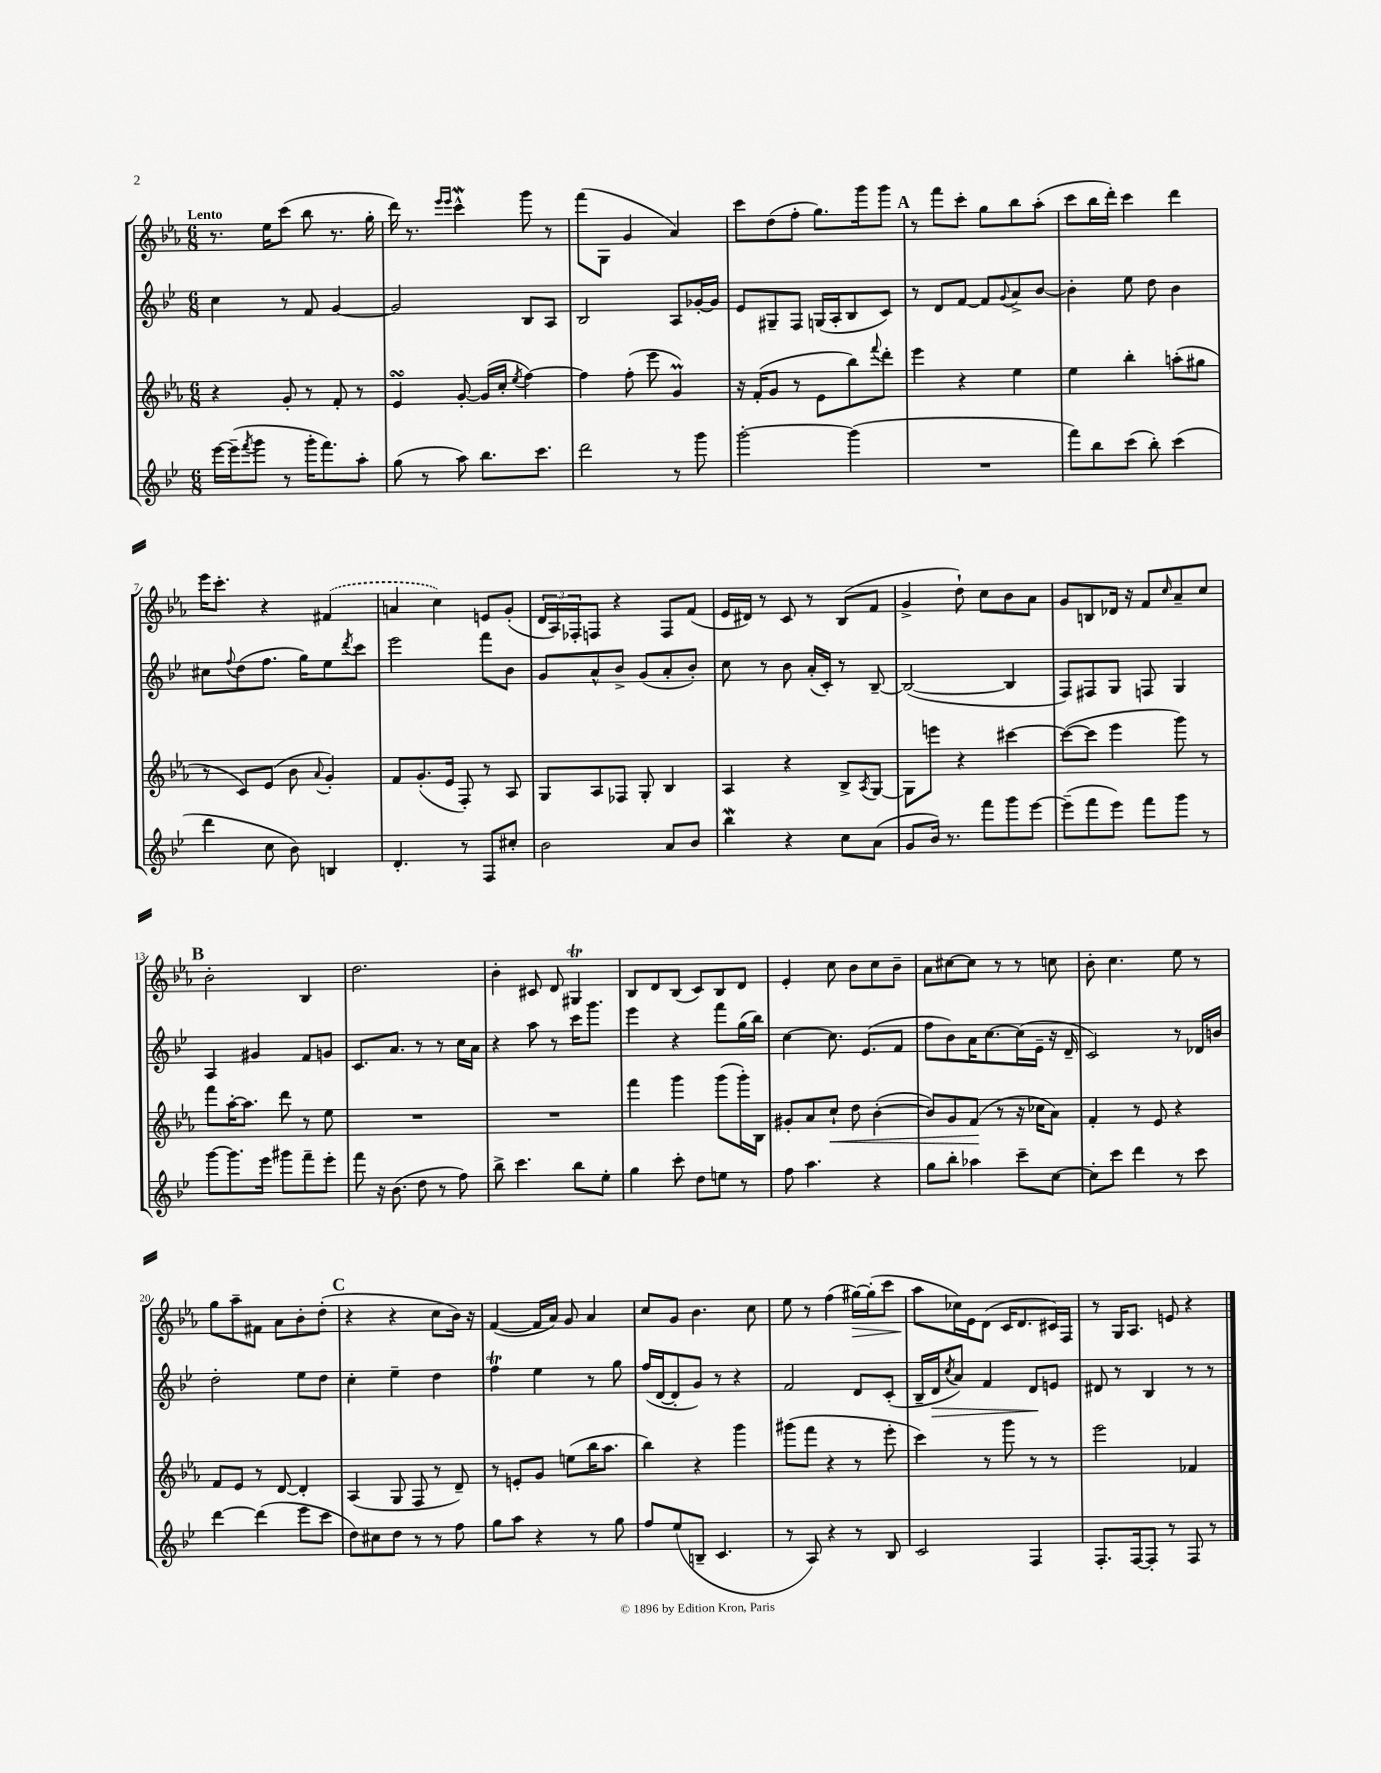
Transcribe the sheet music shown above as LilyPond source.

<<
\new StaffGroup <<
\new Staff = "s0" {
    \clef treble \key ees \major \numericTimeSignature \time 6/8 \tempo "Lento"
    r8. ees''16 c'''8( bes''8 r8. g''16-. |
    d'''16) r8. \grace { ees'''16 ees'''16 } c'''4-^\mordent g'''8 r8 |
    f'''8( g8 g'4 aes'4) |
    c'''8 d''8( f''8-. g''8.) g'''16 g'''8 |
    \mark \markup { \bold "A" } r8 f'''8 c'''8-. g''8 bes''8 aes''8-.( |
    c'''8 bes''16 d'''16-.) c'''4 d'''4 |
    ees'''16 c'''8.-. r4 \once \slurDashed fis'4( |
    a'4 c''4) e'8 g'8-.( |
    \tuplet 3/2 { d'16 aes16) fes16-. } f8 r4 f8 f'8( |
    ees'16 dis'16) r8 c'8 r8 bes8( f'8 |
    g'4-> d''8-!) c''8 bes'8 aes'8 |
    g'8 b8 des'16 r16 f'8 \grace { c''16 } aes'8-- c''8 |
    \mark \markup { \bold "B" } bes'2-. bes4 |
    d''2. |
    bes'4-. cis'8 d'8 gis4\trill |
    bes8 d'8 bes8( c'8) bes8 d'8 |
    ees'4-. c''8 bes'8 c''8 bes'8-- |
    aes'8 cis''8~ cis''8 r8 r8 c''8 |
    bes'8-. c''4. ees''8 r8 |
    g''8 aes''8-- fis'8 aes'8 bes'8-. d''8-.( |
    \mark \markup { \bold "C" } r4 r4 c''8 bes'16) r16 |
    f'4~( f'16 aes'16) g'8 aes'4 |
    c''8 g'8 bes'4. c''8 |
    ees''8 r8 f''4( gis''16~\>) gis''16-.( c'''8 |
    aes''8\! ces''16) ees'16 d'8( c'16 d'8. cis'16) f16 |
    r8 g16 aes8. e'8 r4 \bar "|." |
}
\new Staff = "s1" {
    \clef treble \key bes \major \numericTimeSignature \time 6/8
    c''4 r8 f'8 g'4~ |
    g'2 bes8 a8 |
    bes2 a8 ges'16~-. ges'16 |
    ees'8 gis8-- f8 g16( a16-. bes8 c'8) |
    \mark \markup { \bold "A" } r8 d'8 f'8~ f'8 \appoggiatura { g'8 } a'8-> bes'8~ |
    bes'4-. ees''8 d''8 bes'4 |
    cis''8 \appoggiatura { f''8 } d''8( f''8. g''16) ees''8 \acciaccatura { d'''8 } c'''8 |
    ees'''2 f'''8 bes'8 |
    g'8 a'8-^ bes'8-> g'8( a'8-. bes'8-.) |
    c''8 r8 bes'8 a'16-.( c'16-.) r8 bes8~-- |
    bes2~( bes4 |
    f8) fis8 g8 f8 g4 |
    \mark \markup { \bold "B" } a4 gis'4 f'8 g'8 |
    c'8. a'8. r8 r8 c''16 a'16 |
    r4 a''8 r8 c'''16 g'''8. |
    ees'''4 r4 f'''8 g''16( bes''16) |
    c''4~ c''8. ees'8.( f'8 |
    f''8 bes'8) a'16 c''8.~ c''16( ees'16-- r16 d'16-- |
    c'2) r8 des'16 b'16 |
    d''2-. ees''8 d''8 |
    \mark \markup { \bold "C" } c''4-. ees''4-- d''4 |
    f''4\trill ees''4 r8 g''8 |
    f''16( d'16~ d'8-. g'8) r8 r4 |
    f'2 d'8 c'8-.( |
    bes16-- d'16\> \acciaccatura { c''8 } a'8) f'4 d'8\! e'8 |
    dis'8 r8 bes4 r8 r8 \bar "|." |
}
\new Staff = "s2" {
    \clef treble \key ees \major \numericTimeSignature \time 6/8
    r4 g'8-. r8 f'8-. r8 |
    ees'4\turn g'8~-. g'16( c''16-. \acciaccatura { ees''8 } f''4~) |
    f''4 f''8-.( ees'''8 g'4\prall) |
    r16 f'16-.( g'8 r8 ees'8 bes''8) \appoggiatura { f'''8 } d'''8-. |
    \mark \markup { \bold "A" } ees'''4 r4 ees''4 |
    ees''4 bes''4-. a''8-.( gis''8 |
    r8 c'8) ees'8( bes'8 \appoggiatura { aes'8 } g'4-.) |
    f'8 g'8.-.( ees'16 f8-.) r8 aes8 |
    g8 aes8 fes8 g8-. bes4 |
    aes4 r4 bes8-> \acciaccatura { aes8 } g8~ |
    g8 e'''8 r4 cis'''4~ |
    cis'''8~( cis'''8 ees'''4 g'''8) r8 |
    \mark \markup { \bold "B" } f'''8 aes''16~-. aes''8. d'''8 r8 ees''8 |
    R2. |
    R2. |
    f'''4 g'''4 g'''8( g'''16-.) bes16 |
    gis'8-. aes'8 c''8-!\< d''8 bes'4~-.( |
    bes'8) g'8 f'8\!( r8 r16 ces''16 aes'8) |
    f'4-. r8 ees'8 r4 |
    f'8 ees'8 r8 d'8~ d'4-. |
    \mark \markup { \bold "C" } aes4( g8 f8 r8 d'8--) |
    r8 e'8-. g'8 e''8( bes''16 aes''8. |
    bes''4) r4 g'''4 |
    gis'''8( f'''8 r4 r8 ees'''8-. |
    c'''4) r8 g'''8 r8 r8 |
    ees'''2 fes'4 \bar "|." |
}
\new Staff = "s3" {
    \clef treble \key bes \major \numericTimeSignature \time 6/8
    ees'''16~ ees'''16--( \acciaccatura { f'''8 } g'''8 r8 g'''16-. f'''8.) a''8-. |
    g''8( r8 a''8) bes''8. c'''8. |
    d'''2 r8 g'''8 |
    g'''2~-. g'''4( |
    \mark \markup { \bold "A" } R2. |
    f'''8) bes''8 c'''8( bes''8-.) c'''4( |
    d'''4 c''8 bes'8) b4 |
    d'4.-. r8 f8 cis''8-. |
    bes'2 a'8 bes'8 |
    bes''4\mordent r4 c''8 a'8( |
    g'8 bes'16) r8. f'''8 g'''8 ees'''8~ |
    ees'''8--( f'''8 ees'''8) f'''8 g'''8 r8 |
    \mark \markup { \bold "B" } g'''8~ g'''8. ees'''16 gis'''8 f'''8-- ees'''8-. |
    f'''8 r16 bes'8.( d''8 r8 f''8) |
    bes''8-> c'''4. bes''8 ees''8-. |
    g''4 c'''8-. d''8 e''8 r8 |
    f''8 a''4. r4 |
    g''8 bes''8-. aes''4 c'''8-- c''8~ |
    c''8-. c'''8 d'''4 r8 c'''8 |
    d'''4~ d'''4( ees'''8 c'''8 |
    \mark \markup { \bold "C" } d''8) cis''8 d''8 r8 r8 f''8 |
    g''8 a''8 r4 r8 g''8 |
    f''8 ees''8( b8-- c'4. |
    r8 a8) r4 r8 bes8 |
    c'2 f4 |
    f8.-. f16~ f8-. r8 f8 r8 \bar "|." |
}
>>
>>
